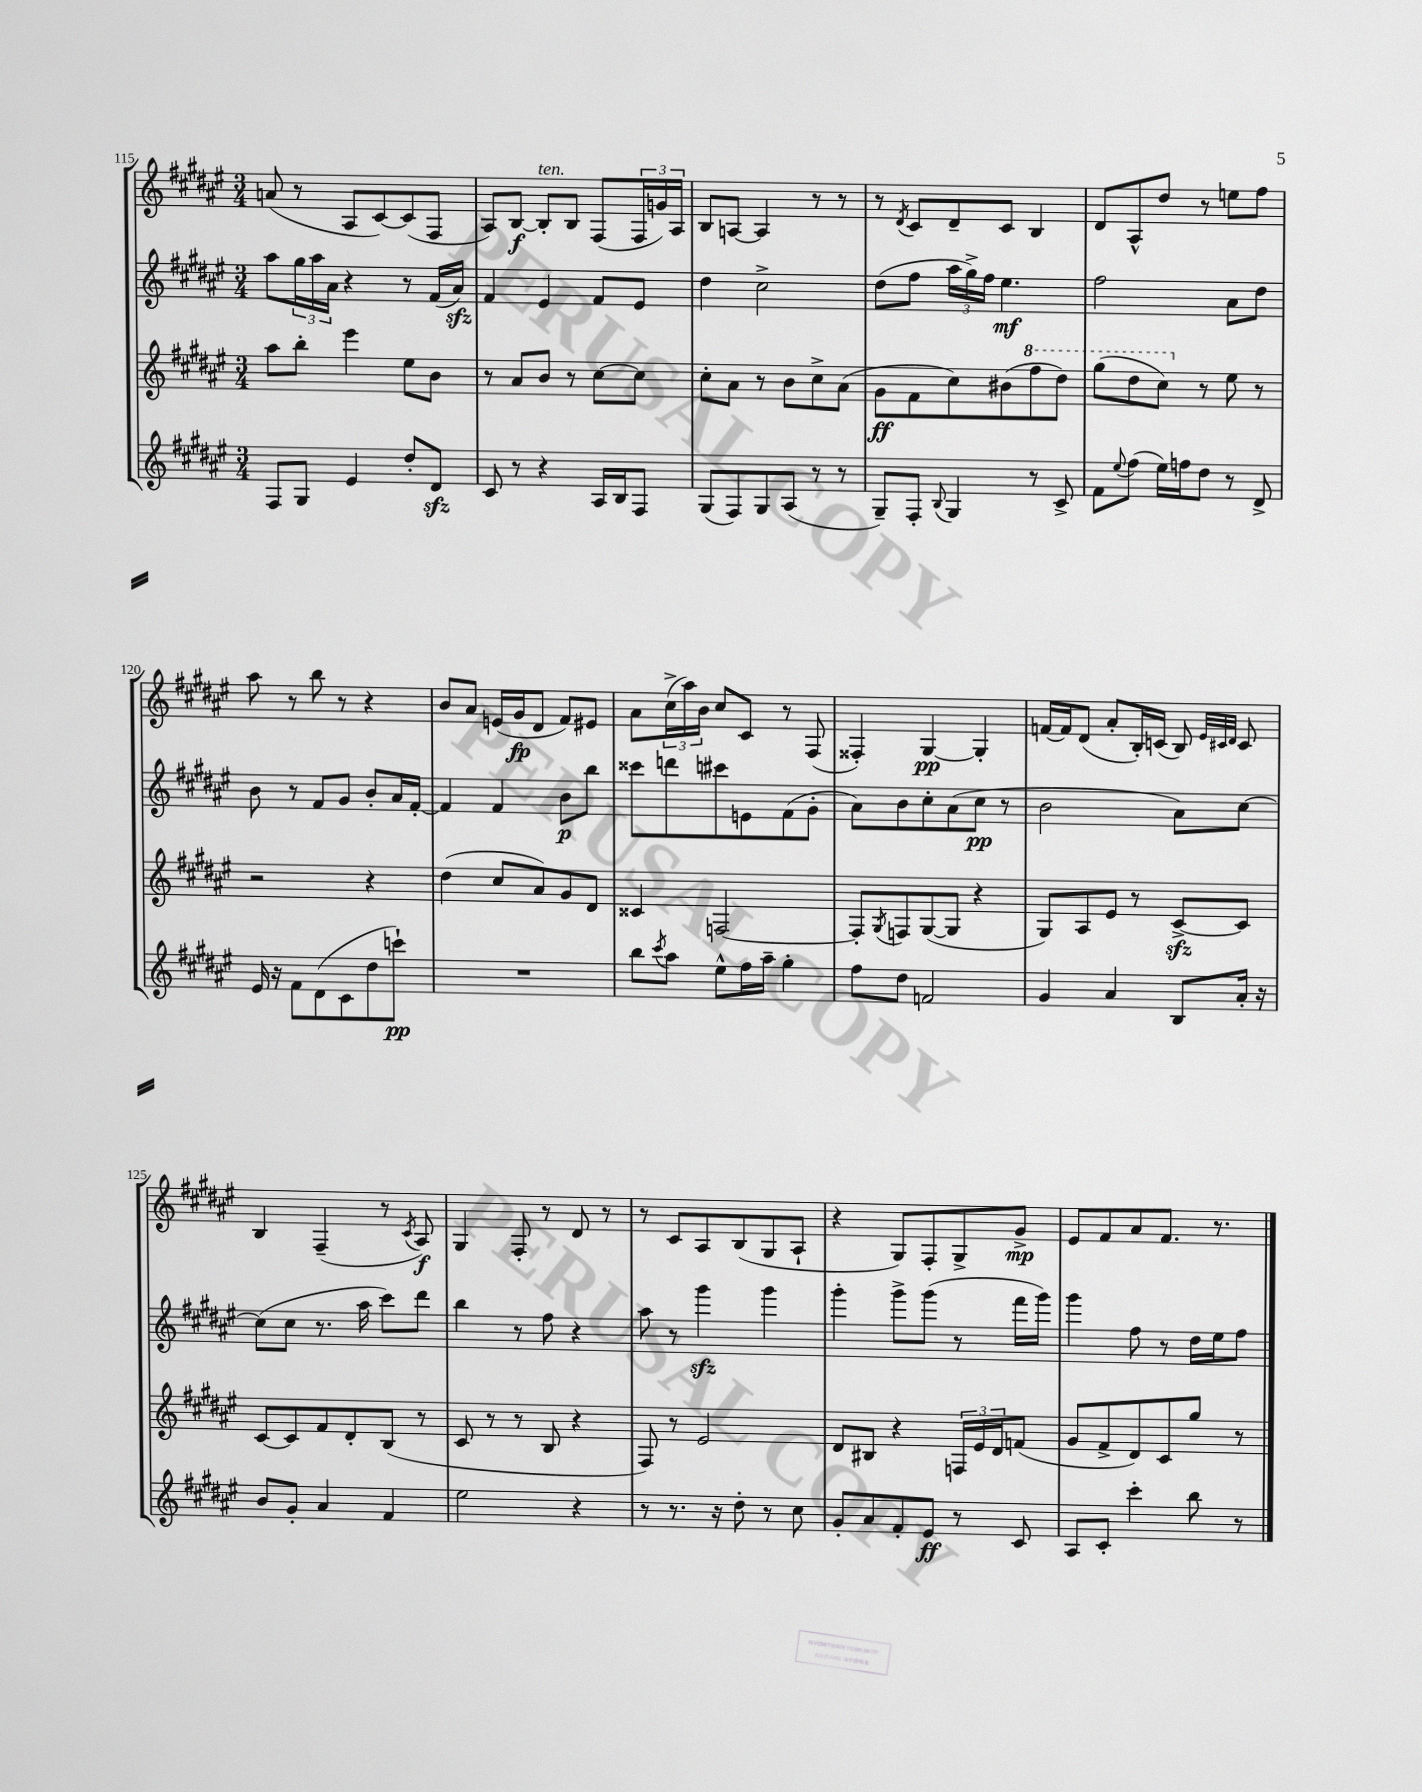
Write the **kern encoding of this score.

**kern	**kern	**kern	**kern
*staff4	*staff3	*staff2	*staff1
*clefG2	*clefG2	*clefG2	*clefG2
*k[f#c#g#d#a#e#]	*k[f#c#g#d#a#e#]	*k[f#c#g#d#a#e#]	*k[f#c#g#d#a#e#]
*M3/4	*M3/4	*M3/4	*M3/4
8F#	8aa#	8aa#	(8a
8G#	8bb'	24gg#	8r
.	.	24aa#	.
.	.	24a#	.
4e#	4eee#	4r	8A#
.	.	.	[8c#)
8dd#'	8ee#	8r	(8c#]
8d#	8b	(16f#	8F#
.	.	16a#)	.
=	=	=	=
8c#	8r	4f#	8A#)
8r	8a#	.	[8B
4r	8b	4e#	8B']
.	8r	.	8B
16A#	[8cc#	8f#	(8F#
16B	.	.	.
8F#	8cc#]	8e#	24F#
.	.	.	24g)
.	.	.	24A#
=	=	=	=
(8G#	8cc#'	4dd#	8B
8F#)	8a#	.	[8A
8G#	8r	2cc#^	4A]
(8A#	8b	.	.
8r	8cc#^	.	8r
8r	(8a#	.	8r
=	=	=	=
8G#~)	8g#	(8dd#	8r
.	.	.	8qd#
8F#'	8f#	8ff#	8c#
8qqB	.	.	.
4G#	8cc#)	24aa#	8d#~
.	.	24gg#^)	.
.	.	24ff#	.
.	(8b#	4.ee#	8c#
8r	8fff#	.	4B
8c#^	8ddd#)	.	.
=	=	=	=
8f#	(8ggg#	2ff#	8d#
8qqee#	.	.	.
(8ff#	8ddd#	.	8A#^^
16ee#)	8ccc#)	.	8dd#
16ff	.	.	.
8dd#	8r	.	8r
8r	8ee#	8a#	8ee
8d#^	8r	8dd#	8ff#
=	=	=	=
16e#	2r	8b	8aa#
16r	.	.	.
8f#	.	8r	8r
(8d#	.	8f#	8bb
8c#	.	8g#	8r
8dd#	4r	8b'	4r
8ccc`)	.	16a#	.
.	.	[16f#'	.
=	=	=	=
2.r	(4dd#	4f#]	8b
.	.	.	8a#
.	8cc#	4f#	(16e
.	.	.	16g#
.	8a#)	.	8d#
.	8g#	8b	8f#)
.	8d#	8bb	8e#
=	=	=	=
8bb	4c##	8ccc##	8a#
8qccc#	.	.	.
8aa#	.	8ddd	(24cc#^
.	.	.	24aa#)
.	.	.	24b
8ee#^^	[2F	8ccc#	8cc#
16ff#	.	8e	8c#
16aa#~	.	.	.
4gg#'	.	(8f#	8r
.	.	8g#'	(8F#
=	=	=	=
8ff#	8F']	8a#)	4F##')
.	8qG#	.	.
8dd#	8F	8b	.
2f	([8G#	8cc#'	[4G#
.	8G#]	(8a#	.
.	4r	8cc#	4G#']
.	.	8r	.
=	=	=	=
4g#	8G#)	2b	[16f
.	.	.	16f]
.	8A#	.	(8d#
4a#	8e#	.	8a#'
.	8r	.	16B')
.	.	.	(16c
8B	[8c#^	8a#)	8B)
.	.	.	32qqe#
.	.	.	32qqc#
.	.	.	32qqd#
16a#'	8c#]	[8cc#	8c#
16r	.	.	.
=	=	=	=
8b	[8c#	(8cc#]	4B
8g#'	8c#]	8cc#	.
4a#	8f#	8.r	(4F#~
.	8d#'	.	.
.	.	16aa#	.
4f#	(8B	8ccc#)	8r
.	.	.	8qc#
.	8r	8ddd#	8A#)
=	=	=	=
2ee#	8c#	4bb	4G#
.	8r	.	.
.	8r	8r	8F#'
.	8B	8ff#	8r
4r	4r	4r	8d#
.	.	.	8r
=	=	=	=
8r	8F#)	8aa#	8r
8.r	8r	8r	8c#
.	2e#	4ggg#	8A#
16r	.	.	.
8dd#'	.	.	(8B
8r	.	4ggg#	8G#
8cc#	.	.	8A#`
=	=	=	=
8g#'	8d#	4ggg#'	4r
8a#	8B#	.	.
8f#'	4r	8ggg#^	8G#)
8e#	.	(8ggg#	8F#'
8r	24F	8r	8G#^
.	24e#	.	.
.	24d#	.	.
8c#	(8f	16fff#	8g#^
.	.	16ggg#)	.
=	=	=	=
8A#	8g#	4ggg#	8e#
8c#'	8f#^	.	8f#
4ccc#'	8d#)	8ff#	8a#
.	8c#	8r	8.f#
8bb	8gg#	16dd#	.
.	.	16ee#	8.r
8r	8r	8ff#	.
==	==	==	==
*-	*-	*-	*-
